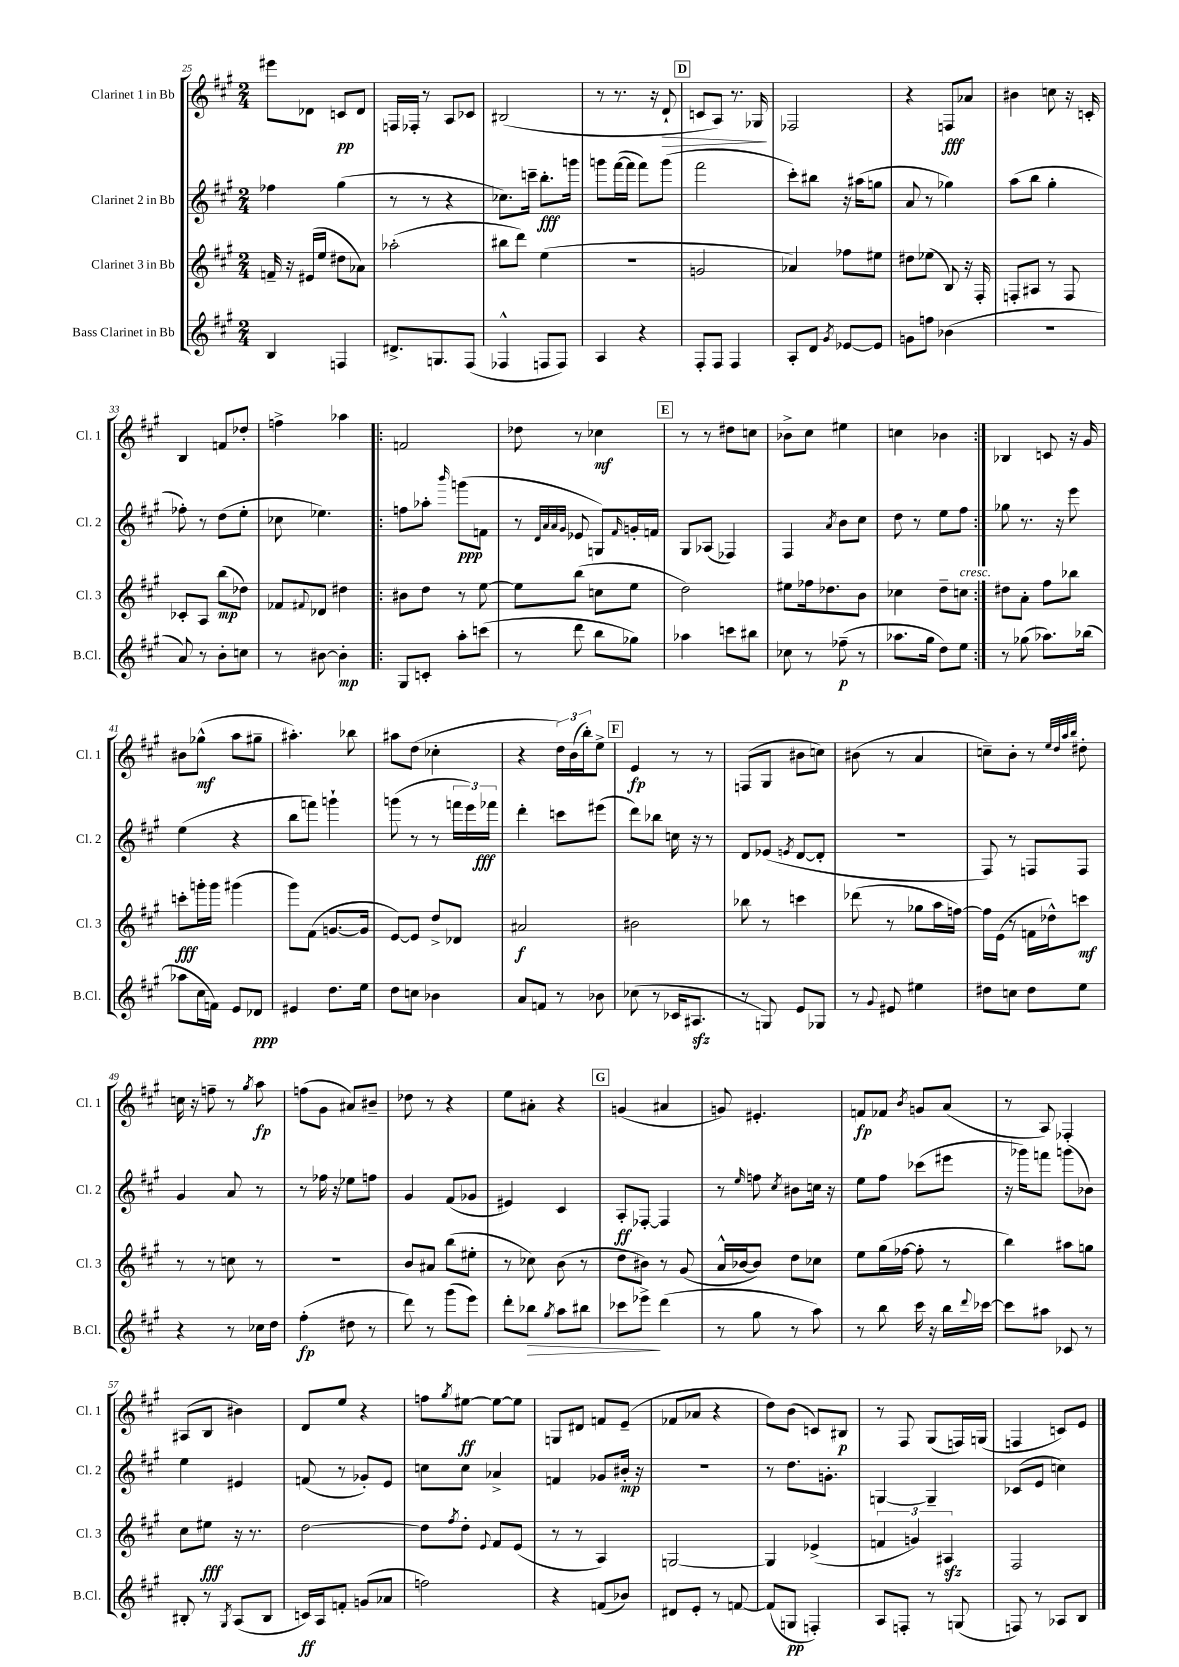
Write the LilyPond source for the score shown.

<<
\new StaffGroup <<
\new Staff = "s0" \with { instrumentName = "Clarinet 1 in Bb" shortInstrumentName = "Cl. 1" } {
    \clef treble \key a \major \numericTimeSignature \time 2/4
    eis'''8 des'8 c'8\pp des'8 |
    f16 fes16-. r8 a8 ces'8 |
    bis2( |
    r8 r8. r16 d'8-!\> |
    \mark \markup { \box "D" } c'8 a8) r8. ges16\! |
    fes2 |
    r4 f8\fff aes'8 |
    bis'4 c''8 r16 c'16-. |
    b4 f'8 des''8-. |
    f''4-> aes''4 |
    \repeat volta 2 { f'2 |
    des''8 r8 ces''4\mf |
    \mark \markup { \box "E" } r8 r8 dis''8 c''8 |
    bes'8-> cis''8 eis''4 |
    c''4 bes'4 | }
    bes4 c'8 r16 gis'16 |
    bis'8 ges''8-^\mf( a''8 gis''8-- |
    ais''4.-.) bes''8 |
    ais''8 d''8( ces''4-. |
    r4 \tuplet 3/2 { d''16) b'16( b''16-.) } e''8-> |
    \mark \markup { \box "F" } e'4\fp r8 r8 |
    f8( gis8 bis'8 c''8) |
    bis'8( r8 a'4 |
    c''8--) b'8-. r8 \grace { e''32 d''32 a''32 b''32 } dis''8-. |
    c''16 r16 f''8-- r8 \acciaccatura { gis''8 } a''8\fp |
    f''8( gis'8 ais'8) bis'8-- |
    des''8 r8 r4 |
    e''8 ais'8-. r4 |
    \mark \markup { \box "G" } g'4( ais'4 |
    g'8) eis'4.-. |
    f'8\fp fes'8 \acciaccatura { b'8 } g'8 a'8( |
    r8 a8) fes4-. |
    ais8( b8 bis'4) |
    d'8 e''8 r4 |
    f''8 \acciaccatura { gis''8 } eis''8~\ff eis''8~ eis''8 |
    g8 dis'8 f'8 e'8--( |
    fes'8 aes'8 r4 |
    d''8) b'8( c'8) bis8\p |
    r8 fis8 gis8( f16) g16( |
    f4 c'8) e'8 \bar "|." |
}
\new Staff = "s1" \with { instrumentName = "Clarinet 2 in Bb" shortInstrumentName = "Cl. 2" } {
    \clef treble \key a \major \numericTimeSignature \time 2/4
    fes''4 gis''4( |
    r8 r8 r4 |
    ces''8.) c'''16-- b''8.-.\fff g'''16 |
    g'''8 fis'''16~( fis'''16 fis'''8) g'''8( |
    \mark \markup { \box "D" } fis'''2 |
    cis'''8-.) bis''8 r16 ais''16( g''8 |
    a'8 r8 ges''4) |
    a''8( b''8 gis''4-. |
    fes''8-.) r8 d''8( e''8-. |
    ces''8 ees''4.) |
    \repeat volta 2 { f''8 aes''8-. \grace { b'''16 } g'''8\ppp( f'8 |
    r8 \grace { d'32 a'32 a'32 gis'32 } ees'8 g8) \grace { fis'16 } g'16-. f'16 |
    \mark \markup { \box "E" } gis8 aes8( fes4) |
    fis4 \acciaccatura { a'8 } b'8 cis''8 |
    d''8 r8 e''8 fis''8 | }
    ges''8 r8. r16 e'''8 |
    e''4( r4 |
    b''8 f'''8) g'''4-! |
    g'''8( r8 r8 \tuplet 3/2 { f'''16 e'''16) fes'''16\fff } |
    d'''4-. c'''8 eis'''8( |
    \mark \markup { \box "F" } d'''8) bes''8 c''16 r16 r8 |
    d'8 ees'8( \acciaccatura { e'8 } d'8~ d'8-. |
    r2 |
    fis8) r8 f8 f8 |
    gis'4 a'8 r8 |
    r8 fes''16 r16 ees''8 f''8 |
    gis'4 fis'8( ges'8 |
    eis'4) cis'4 |
    \mark \markup { \box "G" } a8-.\ff fes8~-. fes4 |
    r8 \grace { e''16 } f''8 \acciaccatura { cis''8 } bis'8 c''16 r16 |
    e''8 fis''8 ces'''8( eis'''8 |
    r16 ges'''16) f'''8 g'''8( bes'8) |
    e''4 eis'4 |
    f'8( r8 ges'8-.) e'8 |
    c''8 c''8 aes'4-> |
    f'4 ges'8 bis'16-.\mp r16 |
    r2 |
    r8 d''8. g'8.-. |
    g4~ g4-- |
    ces'8( e'8 c''4) \bar "|." |
}
\new Staff = "s2" \with { instrumentName = "Clarinet 3 in Bb" shortInstrumentName = "Cl. 3" } {
    \clef treble \key a \major \numericTimeSignature \time 2/4
    f'16-- r16 eis'16( e''16 dis''8 aes'8) |
    aes''2-.( |
    bis''8 d'''8) e''4( |
    r2 |
    \mark \markup { \box "D" } g'2 |
    aes'4) fes''8 eis''8 |
    dis''8 ees''8( b8) r16 fis16-. |
    f8-. ais8 r8 f8 |
    ces'8-. a8 b''8\mp( des''8) |
    fes'8 \appoggiatura { fis'8 } des'8 dis''4 |
    \repeat volta 2 { bis'8 d''8 r8 e''8~ |
    e''8 b''8( c''8 e''8 |
    \mark \markup { \box "E" } d''2) |
    eis''8 fes''16 des''8. b'8 |
    ces''4 d''8-- c''8^\markup { \italic "cresc." } | }
    dis''8 a'8-. fis''8 bes''8 |
    c'''8-.\fff g'''16-. g'''16 gis'''4( |
    gis'''8) fis'8( g'8.~ g'16 |
    e'8~) e'8 d''8-> des'8 |
    ais'2\f |
    \mark \markup { \box "F" } bis'2 |
    bes''8 r8 c'''4 |
    des'''8( r8 ges''8 a''16 f''16~) |
    f''16 e'16( r8 f'16 des''16-^) c'''8\mf |
    r8 r8 c''8 r8 |
    r2 |
    b'8 ais'8 b''8( eis''8-. |
    r8 ces''8) b'8( r8 |
    \mark \markup { \box "G" } d''8 bis'8) r8 gis'8( |
    a'16-^ bes'16~ bes'8) d''8 ces''8 |
    e''8 gis''16( fes''16~ fes''8-. r8 |
    b''4) ais''8 g''8 |
    cis''8 eis''8\fff r16 r8. |
    d''2~ |
    d''8 \acciaccatura { fis''8 } d''8-. \appoggiatura { e'8 } fis'8 e'8( |
    r8 r8 a4) |
    g2~ |
    g4 ees'4->( |
    \tuplet 3/2 { f'4 g'4) ais4\sfz } |
    fis2 \bar "|." |
}
\new Staff = "s3" \with { instrumentName = "Bass Clarinet in Bb" shortInstrumentName = "B.Cl." } {
    \clef treble \key a \major \numericTimeSignature \time 2/4
    b4 f4 |
    dis'8.-> g8. fis8( |
    fes4-^ f8 f8) |
    a4 r4 |
    \mark \markup { \box "D" } fis8-. fis8 fis4 |
    a8-. d'8 \acciaccatura { gis'8 } ees'8~ ees'8 |
    g'8 f''8 bes'4( |
    r2 |
    a'8) r8 b'8-. c''8 |
    r8 bis'8~ bis'4-.\mp |
    \repeat volta 2 { gis8 c'8-. a''8-. c'''8( |
    r8 d'''8 b''8 ges''8) |
    \mark \markup { \box "E" } aes''4 c'''8 bis''8 |
    ces''8 r8 fes''8--\p( r8 |
    aes''8. gis''16 d''8) e''8 | }
    r8 ges''8( aes''8.) bes''16( |
    aes''8 cis''16 f'16) e'8 des'8\ppp |
    eis'4 d''8. e''16 |
    d''8 c''8 bes'4 |
    a'8 f'8 r8 bes'8 |
    \mark \markup { \box "F" } ces''8( r8 ces'16 ais8.\sfz |
    r8 g8) e'8 ges8 |
    r8 \appoggiatura { gis'8 } eis'8 eis''4 |
    dis''8 c''8 dis''8 e''8 |
    r4 r8 ces''16 d''16 |
    fis''4-.\fp( dis''8 r8 |
    d'''8) r8 gis'''8( e'''8) |
    d'''8-. bes''8\> \acciaccatura { gis''8 } a''8 bis''8 |
    \mark \markup { \box "G" } ces'''8 ees'''8->\! d'''4( |
    r8 gis''8 r8 a''8) |
    r8 b''8 cis'''16 r16 b''16 \appoggiatura { d'''8 } ces'''16~ |
    ces'''8 ais''8 ces'8 r8 |
    bis8-. r8 \acciaccatura { gis8 } a8( bis8 |
    c'16\ff) a16 f'8-. g'8( aes'8 |
    f''2) |
    r4 f'8( bes'8) |
    dis'8 e'8-. r8 f'8~ |
    f'8( g8\pp f4-.) |
    a8 f8-. r8 g8( |
    f8) r8 aes8 b8 \bar "|." |
}
>>
>>
\layout { \context { \Score currentBarNumber = #25 } }
